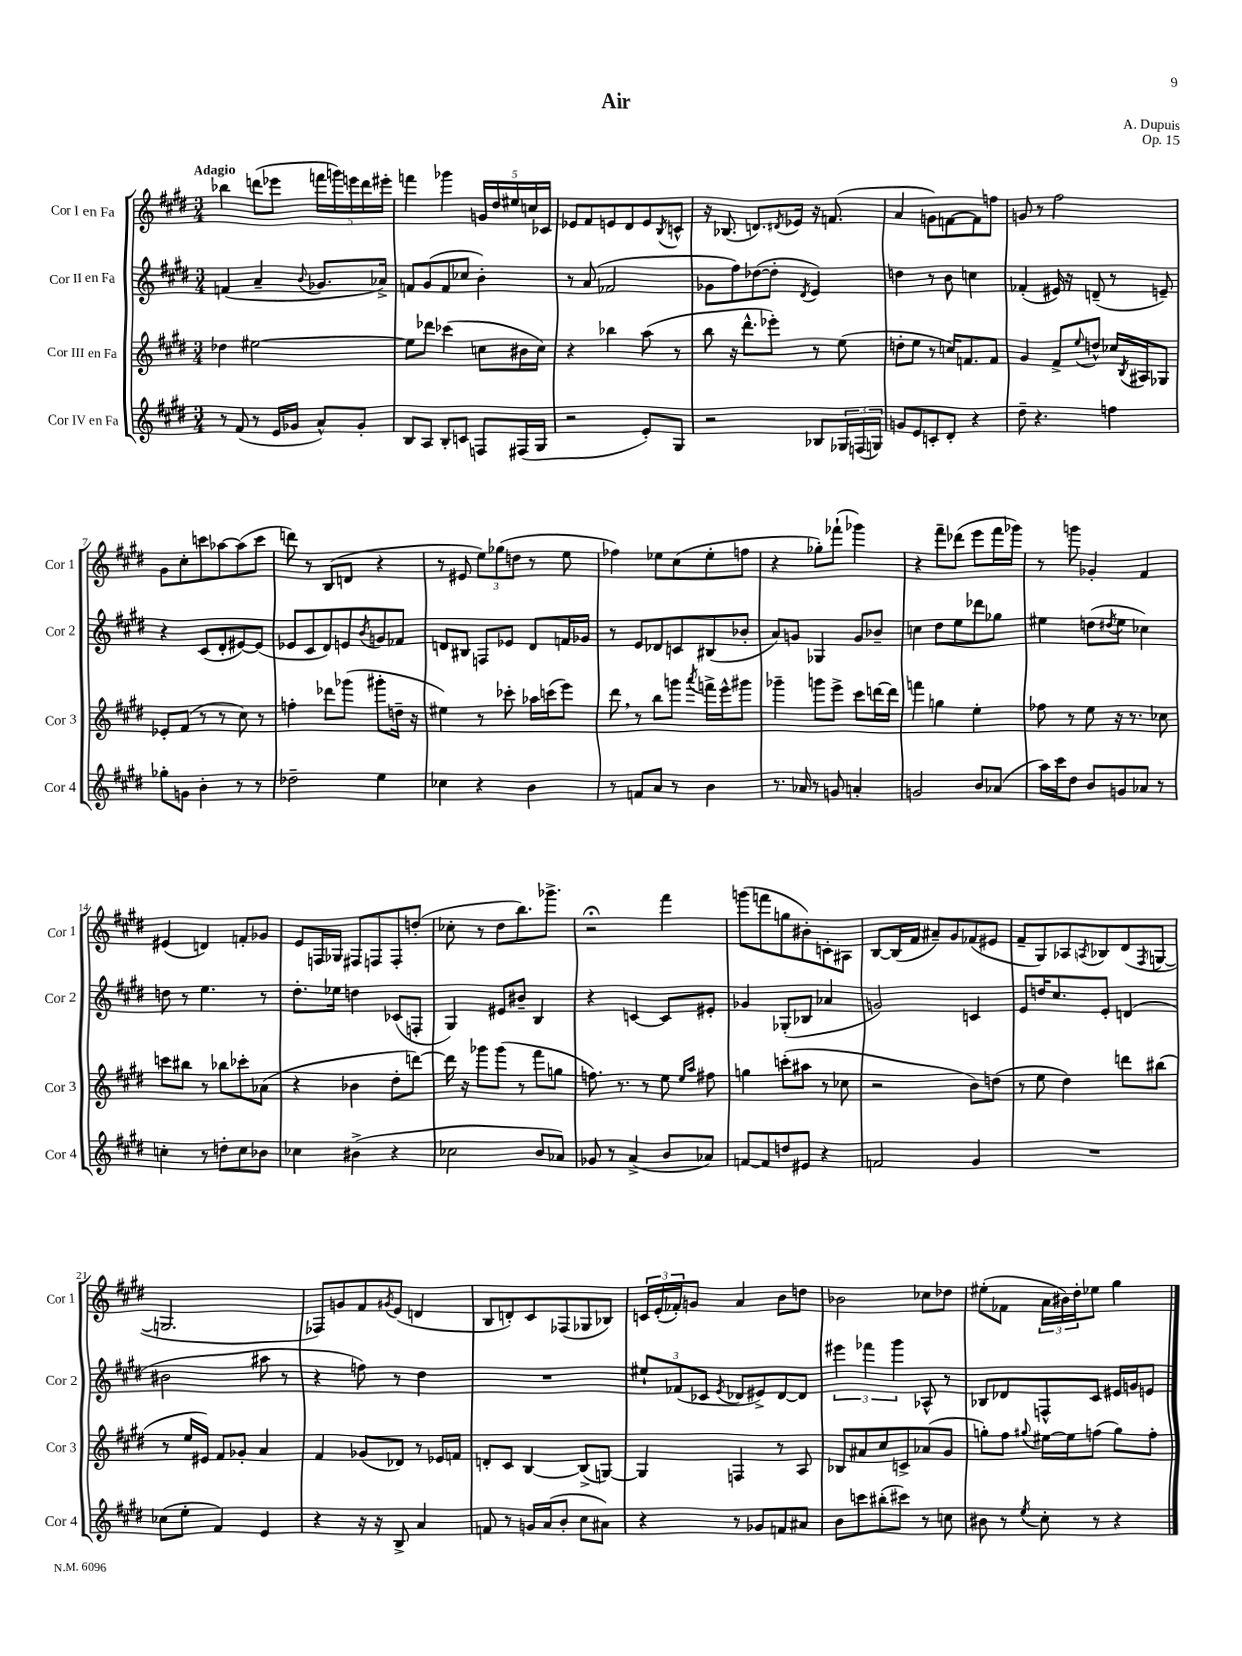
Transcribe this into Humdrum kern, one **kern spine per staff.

**kern	**kern	**kern	**kern
*staff4	*staff3	*staff2	*staff1
*clefG2	*clefG2	*clefG2	*clefG2
*k[f#c#g#d#]	*k[f#c#g#d#]	*k[f#c#g#d#]	*k[f#c#g#d#]
*M3/4	*M3/4	*M3/4	*M3/4
8r	4dd-	(4f	4bb-
(8f#	.	.	.
8r	[2ee#	4a~	(8ddd
16e	.	.	8eee-
16g-	.	.	.
.	.	8qqb	.
8a^^)	.	8.g-	20fff
.	.	.	20ggg)
.	.	.	20eee
8g-'	.	.	.
.	.	.	20ddd
.	.	16a-^)	.
.	.	.	20eee#'
=	=	=	=
8B	8ee#]	8f	4fff
8A	8ddd-	(8g#	.
8B'	(4ccc-	8f	4ggg-
8c	.	8cc-	.
8F	8cc	4b')	20g
.	.	.	20dd#
.	.	.	20ee#
(16F#	16b#	.	.
.	.	.	20cc
16G#	16cc)	.	.
.	.	.	20c-
=	=	=	=
2r	4r	8r	8e-
.	.	(8a	8f#
.	4bb-	2f-	8e
.	.	.	8d#
8e')	(8aa	.	8e
.	.	.	8qB
8G#	8r	.	8c^^
=	=	=	=
2r	8bb	8g-	16r
.	.	.	(8.B-
.	16r	8ff#)	.
.	8.ddd#^^	.	.
.	.	([8dd-	8.d)
.	8eee-')	8dd-']	.
.	.	.	8qd#
.	.	.	16e-
.	.	8qd#	.
8B-	8r	4e)	16r
.	.	.	(8.f
24G-	(8ee	.	.
(24F	.	.	.
24G)	.	.	.
=	=	=	=
8g	8dd'	4dd	4a
8e	8ee	.	.
8c'	8r	8r	8g)
8d#'	16cc)	8b	[8f
.	8.f	.	.
4r	.	4cc	8f]
.	8f	.	8ff
=	=	=	=
8dd#~	4g#	(4f-'	8g
4.r	.	.	8r
.	8f#^	16e#)	2ff#
.	.	16r	.
.	8qqee	.	.
.	8dd^^	(8d~	.
4ff	16cc-	8r	.
.	8qB	.	.
.	16A#	.	.
.	8G-	8e~)	.
=	=	=	=
8gg-'	8e-'	4r	8g#
8g	(8f#	.	8cc#'
4b'	8r	(8c#	8ccc
.	8r	8d#'	[8aa-
8r	8cc#)	[8e#)	(8aa-]
8r	8r	(8e#]	8ccc
=	=	=	=
2dd-~	4ff'	8e-	8ddd)
.	.	8c#	8r
.	8ddd-	8d#)	(8B
.	(8ggg-	8e	8d
.	.	8qb	.
4ee	8ggg#'	8g	4r
.	16dd~	8f-	.
.	16r	.	.
=	=	=	=
4cc-	4ee#)	8d	8r
.	.	8B#	8e#
4r	8r	8F	12ee)
.	.	.	(12gg-
.	8ccc-'	8e-	.
.	.	.	12dd
4b	16aa-	8d	8r
.	(16ccc	.	.
.	8eee)	16f	8ee
.	.	16g-	.
=	=	=	=
8r	8ddd#	8r	4ff-)
8f	8r	8e	.
8a	8bb	8d-	8ee-
8r	8ggg	8c	(8cc#
.	8qaaa	.	.
4b	16fff^	(8B#	8ee-'
.	16eee^^	.	.
.	8ggg#	8b-'	8ff
=	=	=	=
8.r	4ggg-~	8a)	4r
.	.	8g	.
16a-	.	.	.
8r	8ggg	4G-	8gg-')
8g	8eee^	.	(8fff-`
4a'	8ccc#	8g	4ggg-)
.	[16ddd	8b-~	.
.	16ddd]	.	.
=	=	=	=
2g	4fff	4cc	4r
.	4gg	8dd#	8fff#~
.	.	8ee	(8ddd-
8b	4ee'	8ddd-	8eee
(8a-	.	8gg-	16fff#
.	.	.	16ggg-)
=	=	=	=
16aa)	8ff-	4ee#	8r
16ccc#	.	.	.
8dd#	8r	.	8ggg
8b	8ee	(8dd	4g-'
.	.	8qdd#	.
8g	16r	8ee#	.
.	8.r	.	.
8a-	.	4cc-)	4f#
8r	8cc-	.	.
=	=	=	=
4cc'	8ccc	8dd	(4e#
.	8bb#	8r	.
8r	8r	4.ee	4d)
8dd'	8bb-	.	.
8cc	8ccc-'	.	8f'
8b-	(8a-	8r	8g-
=	=	=	=
4cc-	4r	8.dd#'	8e
.	.	.	16F
.	.	16ee-	16G-
(4b#^	4b-	4dd	8F#
.	.	.	8F
4r	8dd#'	(8c-	8F'
.	[8ddd)	8F'	(8dd'
=	=	=	=
2cc-	16ddd]	4G#)	8cc-'
.	16r	.	.
.	8ggg-	.	8r
.	(8ggg-	8e#	8dd#
.	8r	8b#~	8.bb)
8b	8fff#	4B	.
.	.	.	8.ggg-^
8a-)	8gg	.	.
=	=	=	=
8g-	8.ff)	4r	2r;
8r	.	.	.
.	8.r	.	.
(4a^	.	[4c	.
.	8r	.	.
8b	8ee	8c]	4fff#
.	16qqee	.	.
.	16qqaa	.	.
8a-)	8ff#	8e#'	.
=	=	=	=
[8f	4gg	4g-	(8ggg
8f]	.	.	8fff
8dd	(8ccc'	(8G-'	8gg
8e#	8aa#	8B-	8b#')
4r	8r	4a-	8c'
.	8cc-	.	8A#
=	=	=	=
2f	2r	2g)	[8B
.	.	.	(16B]
.	.	.	16f#
.	.	.	8a#~)
.	.	.	8g#
4g#	8b)	4c	(8f-
.	(8dd	.	8e#
=	=	=	=
2.r	8r	8e	8f#~
.	8ee	16dd	8G#)
.	.	8.cc#	.
.	4dd#)	.	8A-
.	.	.	8qA
.	.	8e'	8B-
.	8ddd	(4d	(8d#
.	.	.	8qF#
.	(8bb#	.	[8G
=	=	=	=
(8cc-	8r	2b#	2.G]
8ee'	16ee	.	.
.	16e#)	.	.
4f#)	8f#	.	.
.	8g-'	.	.
4e	4a	8aa#	.
.	.	8r	.
=	=	=	=
4r	4f#	4r	8F-)
.	.	.	8g
16r	(8g-	8ff)	8f#
16r	.	.	.
.	.	.	8qg#
8B^	8d-)	8r	(8e
4a	8r	4dd#	4d
.	16e-	.	.
.	16f	.	.
=	=	=	=
8f	8d'	2.r	8B
8r	8c#	.	8d')
16g	[4B	.	8c#
(16a	.	.	.
8b'	.	.	(8F-
8cc#	(8B^]	.	8G-
8a#)	[8G)	.	8B-)
=	=	=	=
4r	4G]	12ee#`	24c
.	.	.	(24e'
.	.	(12f-	24f-')
.	.	.	8g
.	.	12c-	.
.	.	8qe	.
8r	4F	8d-	4a
8g-	.	8e#^)	.
8f	8r	[8d-	8b
8a#	8A	8d-]	8dd
=	=	=	=
8b	8B-	6eee#	2b-
8ccc	8a#	.	.
.	.	6fff-	.
(8bb#'	8cc#	.	.
.	.	6ggg#	.
8ccc#)	8c^	.	.
8r	(8a-	8A-^^	8cc-
8cc	8g#	8r	8dd-
=	=	=	=
8b#	8gg')	8B-	(8ee#'
8r	8ff#	8d-	8f-
8qee	8qqgg#	.	.
8cc#'	[16ee#	8F^^	24a
.	.	.	24b#)
.	16ee#]	.	.
.	.	.	24dd#'
8r	(8ff	8c#	8ee-
4r	8gg#)	16e#	4gg#
.	.	16g	.
.	8ff'	8e	.
==	==	==	==
*-	*-	*-	*-
